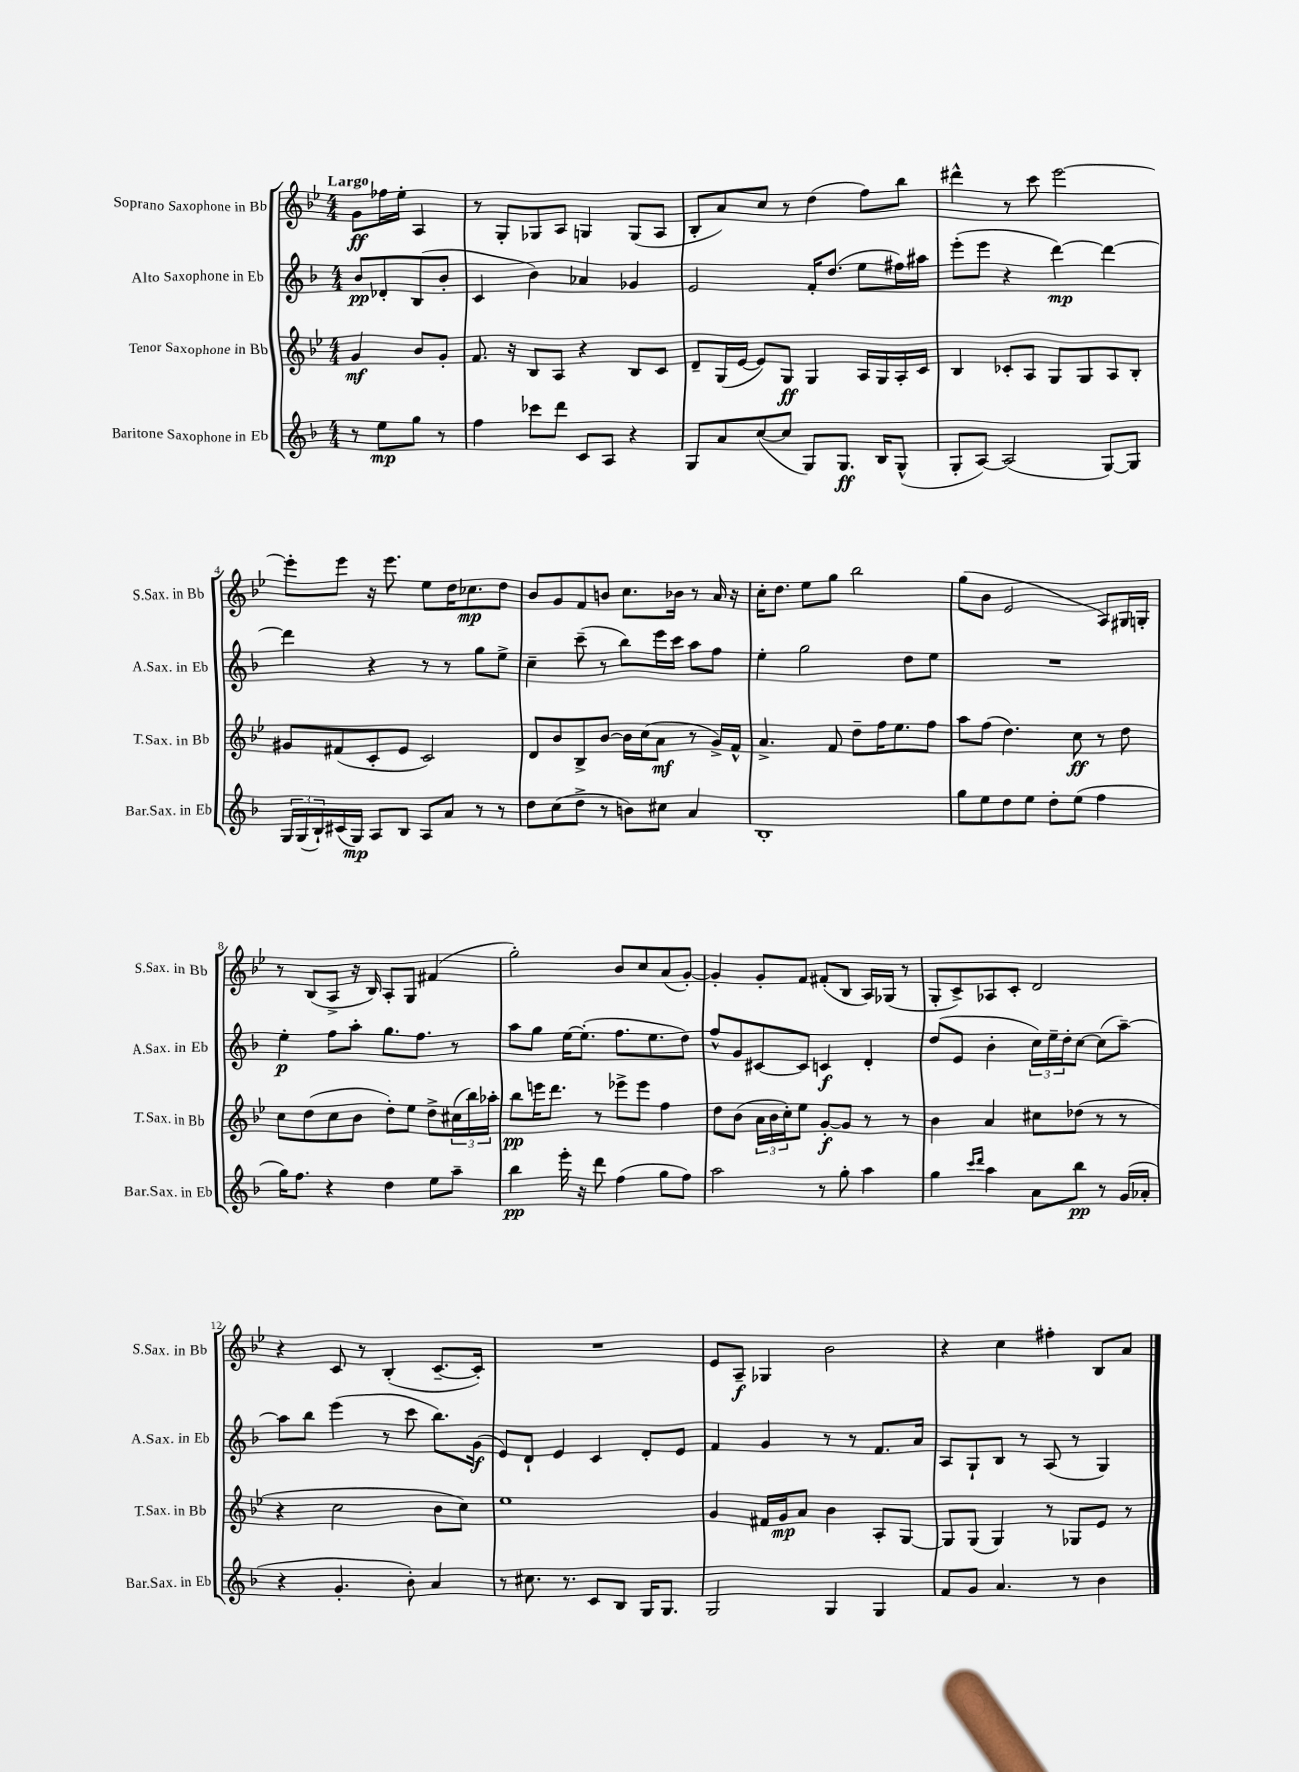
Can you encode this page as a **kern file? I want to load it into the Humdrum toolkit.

**kern	**kern	**kern	**kern
*staff4	*staff3	*staff2	*staff1
*clefG2	*clefG2	*clefG2	*clefG2
*k[b-]	*k[b-e-]	*k[b-]	*k[b-e-]
*M4/4	*M4/4	*M4/4	*M4/4
8r	4g	8b-	8g
8ee	.	8d-'	16ff-
.	.	.	16ee-'
8gg	8b-	(8B-	4A
8r	8g'	8b-'	.
=	=	=	=
4ff	8.f	4c	8r
.	.	.	8G'
.	16r	.	.
8ccc-	8B-	4b-)	8G-
8ddd	8A	.	8A
8c	4r	4a-	4G
8A	.	.	.
4r	8B-	4g-	(8G
.	8c	.	8A
=	=	=	=
8G	8d~	2e	8B-'
8a	(16G	.	8a)
.	[16e-	.	.
([8cc	8e-])	.	8cc
8cc]	8G	.	8r
8G)	4G	16f'	(4dd
.	.	(8.dd	.
8.G	.	.	.
.	16A	8ee	8ff)
16B-	16G	.	.
(8G^^	16A'	16ff#)	8bb-
.	16c	16aa#	.
=	=	=	=
8G'	4B-	(8eee'	4ddd#^^
[8A)	.	8eee	.
(2A]	8c-'	4r	8r
.	8A	.	8ccc
.	8G	[4ddd)	[2eee-
.	8G	.	.
[8G)	8A	4ddd_	.
8G]	8B-'	.	.
=	=	=	=
24G	8g#	4ddd]	8eee-']
(24G	.	.	.
24B-`)	.	.	.
(16c#	(8f#	.	8eee-
16G)	.	.	.
8A	8c'	4r	16r
.	.	.	8.eee-
8B-	8e-	.	.
8A	2c)	8r	8ee-
8a	.	8r	16dd
.	.	.	8.cc-
8r	.	8gg	.
8r	.	8ee^	8dd
=	=	=	=
8dd	8d	4cc~	8b-
(8cc	8b-	.	8g
8dd^	8B-^	(8ccc~	8f
8r	[8b-	8r	8b
8b)	16b-]	8bb-)	8.cc
.	(16cc	.	.
8cc#	8a	16eee	.
.	.	16ccc	16b-
4a	8r	8aa	8r
.	16g^)	8ff	16a
.	16f^^	.	16r
=	=	=	=
1B-'	4.a^	4ee'	16cc'
.	.	.	8.dd
.	.	2gg	8ee-
.	8f	.	8gg
.	8dd~	.	2bb-
.	16ff	.	.
.	8.ee-	.	.
.	.	8dd	.
.	8ff	8ee	.
=	=	=	=
8gg	8aa	1r	(8gg
8ee	(8ff	.	8b-
8dd	4.dd)	.	2e-
8ee	.	.	.
8dd'	.	.	.
(8ee	8cc	.	.
4ff	8r	.	8A)
.	8dd	.	16G#
.	.	.	16G'
=	=	=	=
16gg)	8cc	4ee'	8r
8.ff	.	.	.
.	(8dd	.	(8B-
4r	8cc	8ff	8A^
.	8b-	8aa'	16r
.	.	.	16B-)
4dd	8dd')	8.gg	8A'
.	8ee-	.	8G
.	.	8.ff	.
8ee	8dd^	.	(4f#
8aa~	(24cc#	8r	.
.	24bb-)	.	.
.	24aa-'	.	.
=	=	=	=
4bb-	8bb-	8aa	2gg')
.	16eee	8gg	.
.	8.ddd	.	.
16eee'	.	[16ee	.
16r	.	(8.ee']	.
8ddd	8r	.	.
(4ff	8eee-^	8.ff	8b-
.	8eee-	.	8cc
.	.	8.ee	.
8gg	4ff	.	(8a
8ff)	.	8dd)	[8g')
=	=	=	=
2aa	8dd	8ff^^	4g']
.	(8b-	8g	.
.	24a	[8c#	8g'
.	24b-	.	.
.	24cc')	.	.
.	8ee-	8c#]	8f
8r	[8g'	4c	(8f#'
8gg'	8g]	.	8B-
4aa	8r	4d'	16A)
.	.	.	(16G-
.	8r	.	8r
=	=	=	=
4gg	4b-	(8dd	8G'
.	.	8e	8c^)
16qqccc	.	.	.
16qqddd	.	.	.
4aa	4a	4b-'	8A-
.	.	.	8c'
8a	8cc#	24cc)	2d
.	.	24ee~	.
.	.	24dd'	.
8bb-	(8dd-	[8cc	.
8r	8r	(8cc]	.
(16g	8r	[8aa~)	.
16a-'	.	.	.
=	=	=	=
4r	4r	8aa]	4r
.	.	8bb-	.
4.g'	2cc	(4eee	8c
.	.	.	8r
.	.	8r	(4B-'
8b-')	.	8ccc	.
4a	8b-	8.bb-)	[8.c~
.	8cc)	.	.
.	.	(16g	16c'])
=	=	=	=
8r	1ee-	8e)	1r
8.cc#	.	8d`	.
.	.	4e	.
8.r	.	.	.
8c	.	4c	.
8B-	.	.	.
16G	.	8d'	.
8.G	.	.	.
.	.	8e	.
=	=	=	=
2G	4g	4f	8e-
.	.	.	8A~
.	16f#	4g	4G-
.	16g	.	.
.	8a	.	.
4G	4b-	8r	2b-
.	.	8r	.
4G	8A'	8.f	.
.	[8G	.	.
.	.	16a	.
=	=	=	=
8f	8G]	8A	4r
8g	(8G	8G`	.
4.a	4G)	8B-	4cc
.	.	8r	.
.	8r	(8A	4ff#'
8r	8G-	8r	.
4b-	8e-	4G)	8B-
.	8r	.	8a
==	==	==	==
*-	*-	*-	*-
